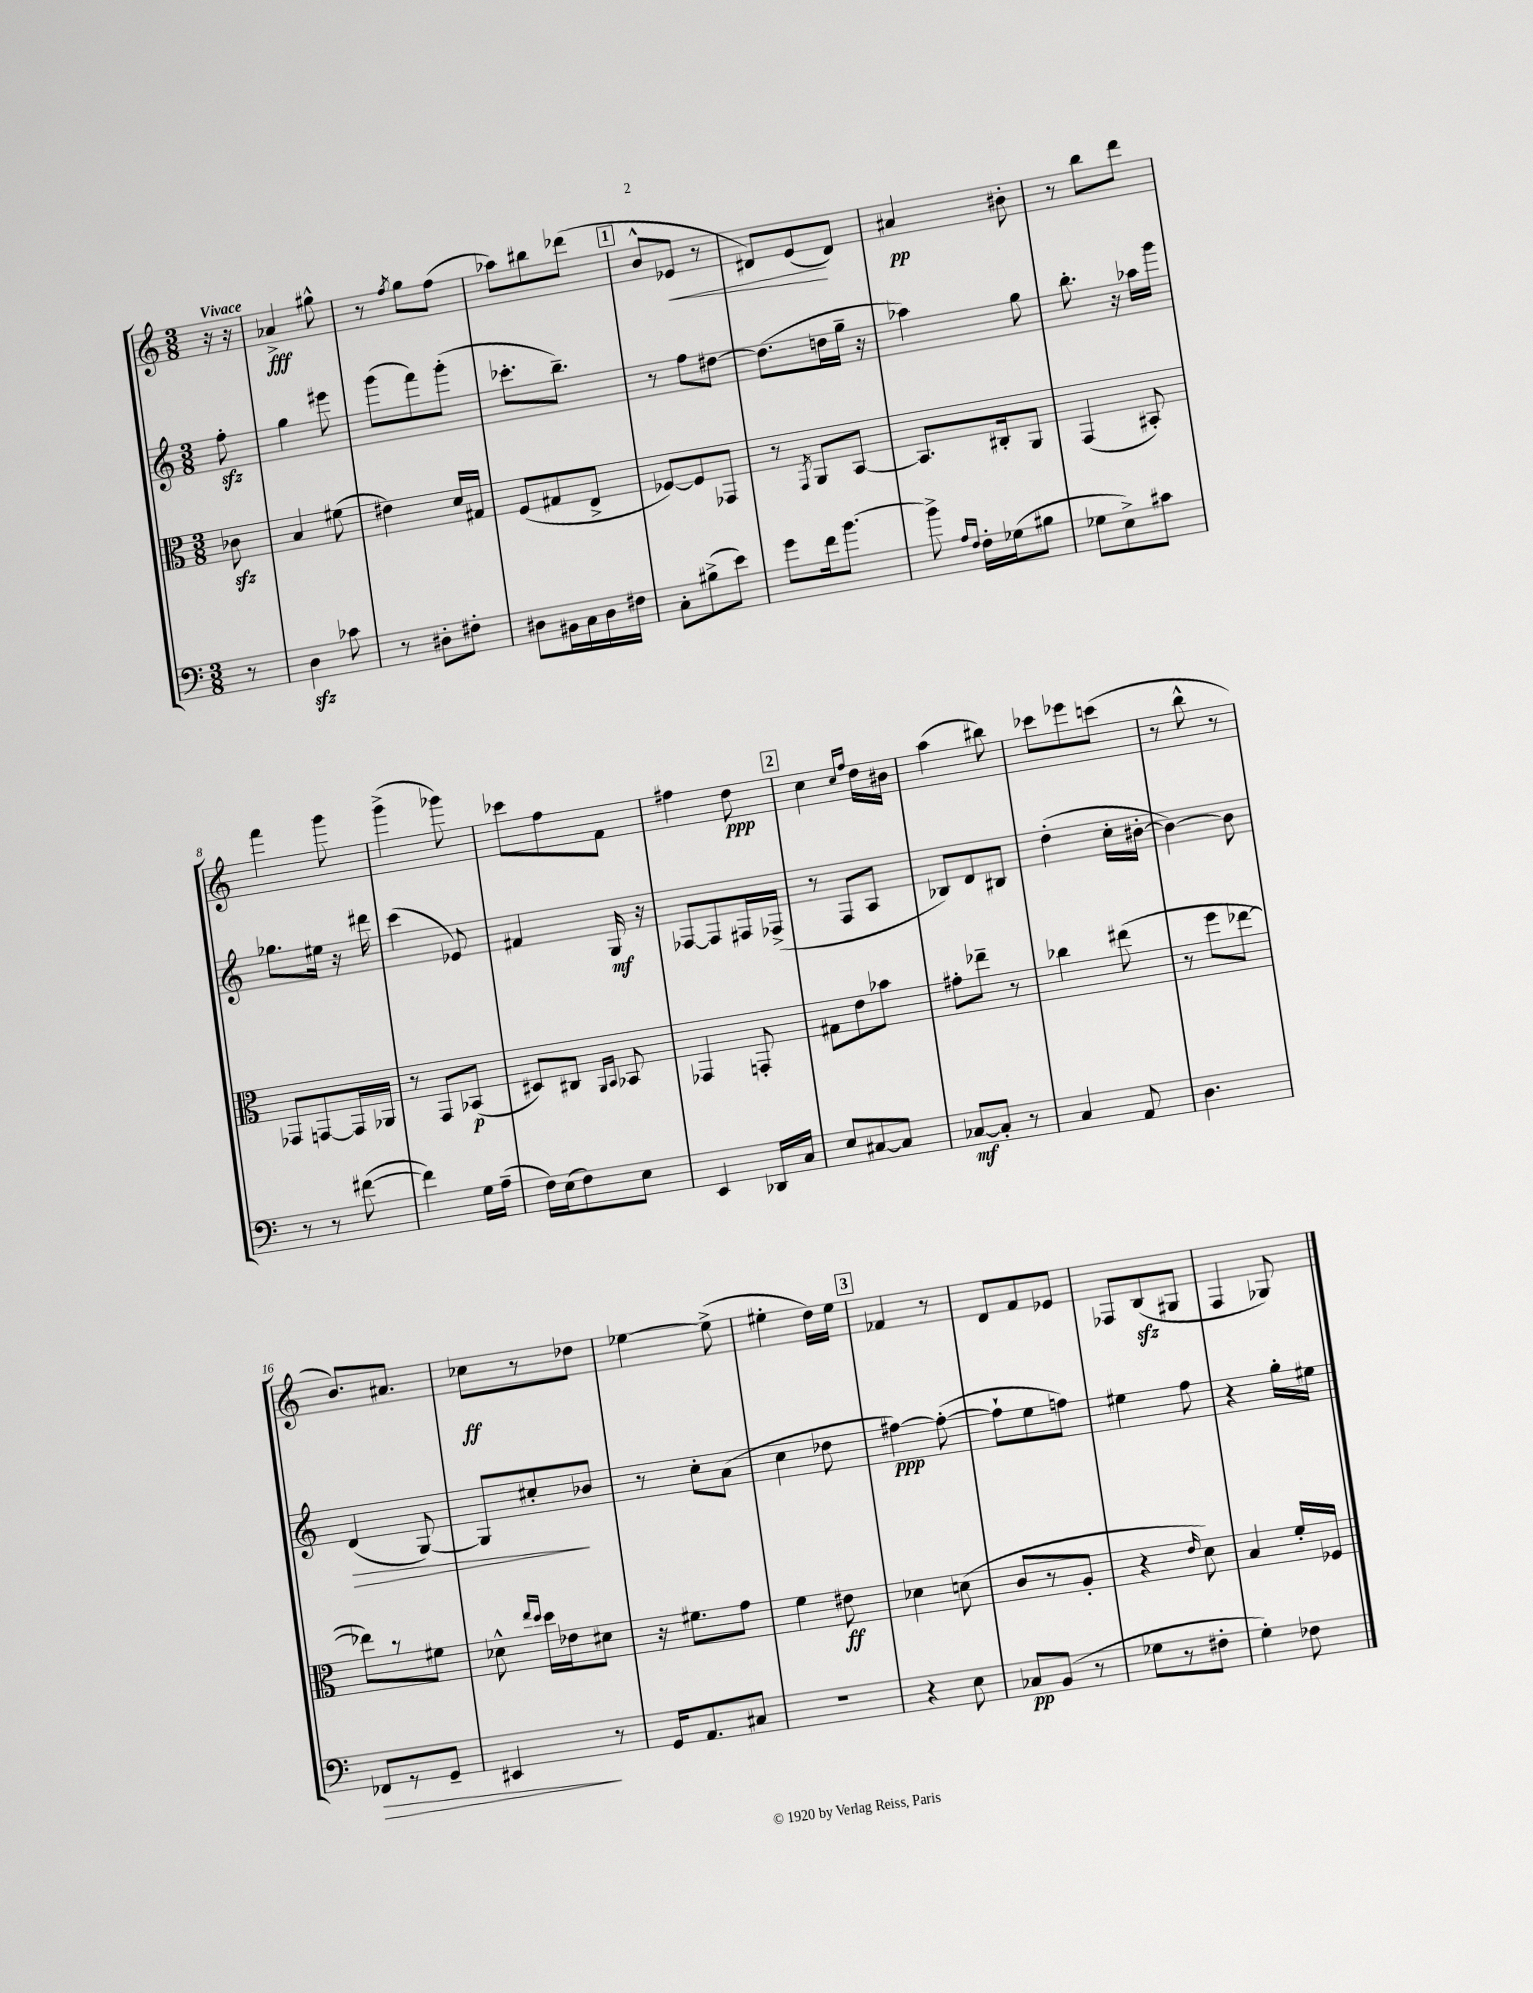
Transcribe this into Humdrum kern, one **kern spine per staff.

**kern	**kern	**kern	**kern
*staff4	*staff3	*staff2	*staff1
*clefF4	*clefC3	*clefG2	*clefG2
*k[]	*k[]	*k[]	*k[]
*M3/8	*M3/8	*M3/8	*M3/8
8r	8c-\	8ff'\	16r
.	.	.	16r
=	=	=	=
4D\	4B/	4gg\	4a-^/
8c-\	(8f#\	8eee#\	8gg#^^\
=	=	=	=
8r	4e#\)	(8ggg\L	8r
.	.	.	8qff/
8D#'\L	.	8fff\)	8gg\L
8F#'\J	16d/LL	(8ggg'\J	(8ff\J
.	16G#/JJ	.	.
=	=	=	=
8D#\L	(8F/L	8.ccc-'\L	8aa-\L)
16BB#\L	8G#/	.	8bb#\
16C\	.	8.bb~\J)	.
16D#\	8E^/J	.	(8ddd-\J
16F#\JJ	.	.	.
=	=	=	=
8C'\L	[8F-/L)	8r	8b^^/L
(8B#^\	8F-/]	8ff\L	8e-/J
8e\J)	8GG-/J	[8dd#\J	8r
=	=	=	=
8g\L	8r	(8.dd#\]L	8d#/L)
.	8qGG/	.	.
16f\k	8AA/L	.	(8e/
[8.b\J	.	16dd\L	.
.	[8BB/J	16gg~\JJ	8d#/J)
.	.	16r	.
=	=	=	=
8b^\]	8.BB/]L	4aa-\)	4a#/
16qqA/LL	.	.	.
16qqF/JJ	.	.	.
16F'\LL	.	.	.
(16G-\J	16C#'/k	.	.
8B#\J	8AA/J	8gg\	8b#'\
=	=	=	=
8G-\L	(4GG/	8.bb'\	8r
8E^\)	.	.	8bb\L
.	.	16r	.
8c#\J	8BB#'/)	16aa-\LL	8ddd\J
.	.	16ggg\JJ	.
=	=	=	=
8r	8GG-/L	8.gg-\L	4fff\
8r	[8GG/	.	.
.	.	16ee#\Jk	.
([8f#\	16GG/]L	16r	8ggg\
.	16AA-/JJ	16ddd#\	.
=	=	=	=
4f#\])	8r	(4ccc\	(4ggg^\
.	8GG/L	.	.
16G\LL	(8BB-/J	8e-/)	8ggg-\)
(16A~\JJ	.	.	.
=	=	=	=
16F\LL)	8D#/L)	4f#/	8ccc-\L
(16E\J	.	.	.
8F\)	8C#/J	.	8ff\
.	16qqAA/LL	.	.
.	16qqBB/JJ	.	.
8E\J	8BB-/	16G/	8f\J
.	.	16r	.
=	=	=	=
4EE/	4GG-/	[8F-/L	4ff#\
.	.	8F-/]	.
16DD-/LL	8GG'/	16F#/L	8dd\
16C/JJ	.	(16F-^/JJ	.
=	=	=	=
8E/L	8G#\L	8r	4cc\
[8C#/	8e\	8F/L	.
.	.	.	16qqcc/LL
.	.	.	16qqff/JJ
8C#/]J	8b-\J	8A/J	16dd\LL
.	.	.	16b#\JJ
=	=	=	=
[8C-/L	8g#'\L	8B-/L)	(4aa\
8C-'/]J	8ee-~\J	8d/	.
8r	8r	8B#/J	8bb#\)
=	=	=	=
4C/	4cc-\	(4dd'\	8ccc-\L
.	.	.	8eee-\
8AA/	(8ee#\	16cc'\LL	(8ccc\J
.	.	[16b#'\JJ	.
=	=	=	=
4.D\	8r	4b#\_)	8r
.	8ff\L	.	8bb^^\
.	[8ee-\J	8b#\]	8r
=	=	=	=
8FF-/L	8ee-\]L)	(4d/	8.b/L)
8r	8r	.	.
.	.	.	8.a#/J
8GG~/J	8f#\J	[8G/)	.
=	=	=	=
4EE#/	8d-^^\	8G/]L	8cc-\L
.	16qqee/LL	.	.
.	16qqdd/JJ	.	.
.	16dd\LL	8cc#'/	8r
.	16e-\J	.	.
8r	8d#\J	8b-/J	8dd-\J
=	=	=	=
16GG/LK	16r	8r	[4ee-\
8.AA/	8.f#\L	.	.
.	.	8cc'\L	.
8C#/J	8g\J	(8a\J	(8ee-^\]
=	=	=	=
4.r	4f\	4cc\	4ee#'\
.	8e#\	8dd-\	16dd\LL)
.	.	.	16ee#\JJ
=	=	=	=
4r	4d-\	[4ff#\)	4f-/
8E\	(8d\	(8ff#'\_	8r
=	=	=	=
8C-/L	8c/L	8ff#`\]L	8d/L
(8BB/J	8r	8ee\	8f/
8r	8A'/J	8ff\J)	8e-/J
=	=	=	=
8G-\L	4r	4ee#\	8F-/L
8r	.	.	(8B/
.	16qqe/	.	.
8F#'\J	8d\)	8ff\	8G#/J
=	=	=	=
4G'\)	4B/	4r	4F/
8F-\	16f'/LL	16gg'\LL	8G-/)
.	16F-/JJ	16ee#\JJ	.
==	==	==	==
*-	*-	*-	*-
